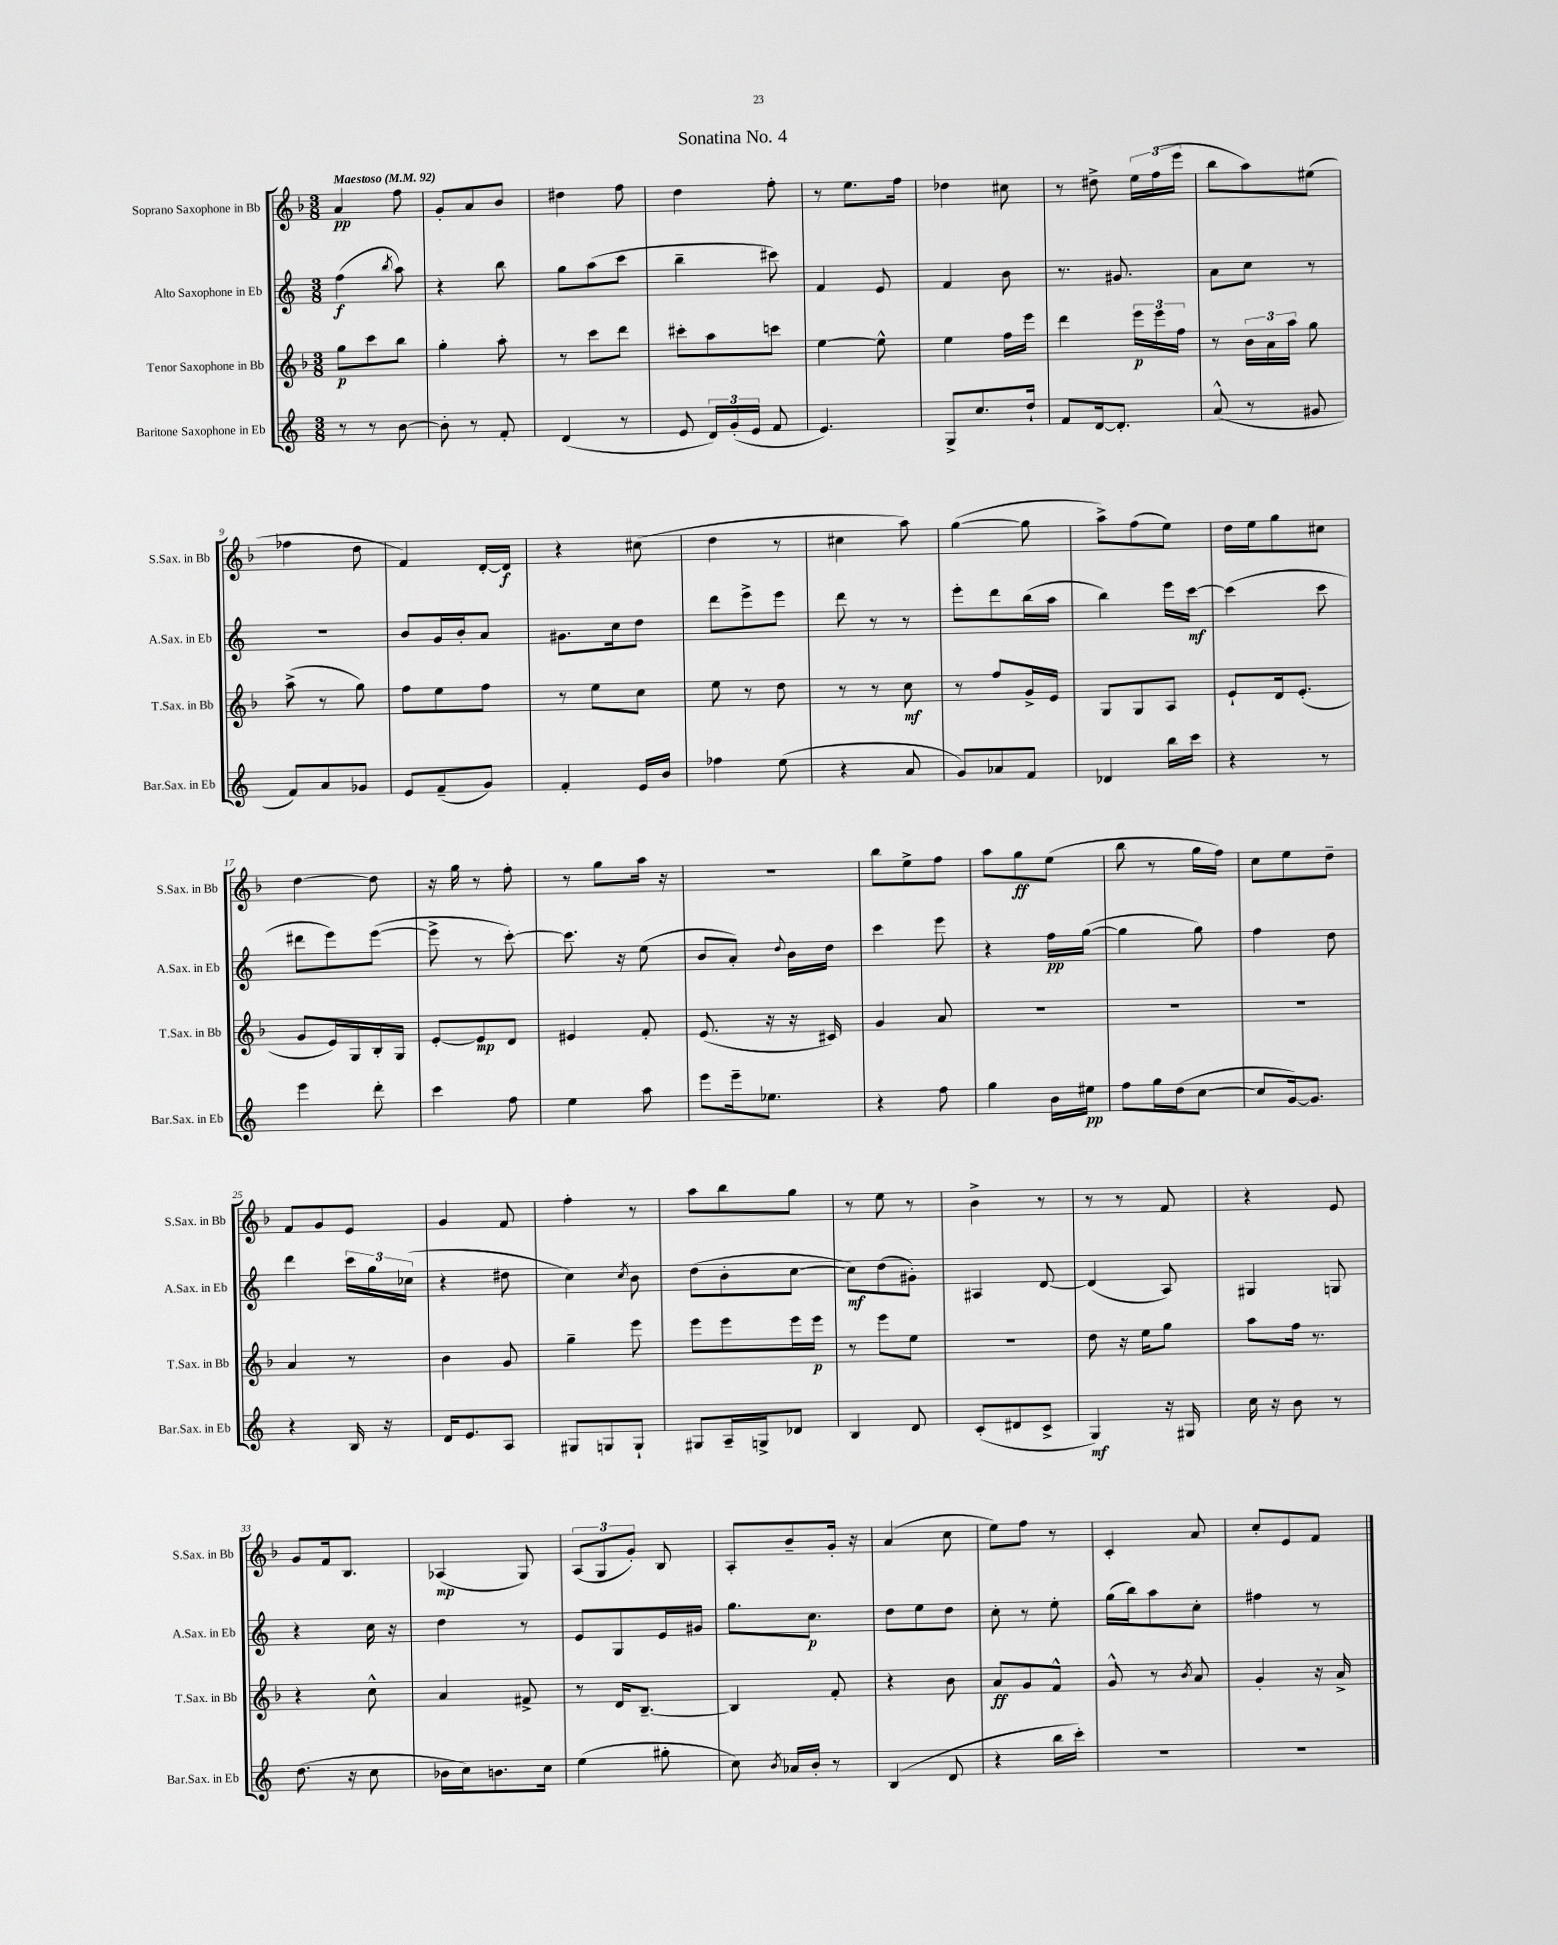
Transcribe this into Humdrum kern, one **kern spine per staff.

**kern	**kern	**kern	**kern
*staff4	*staff3	*staff2	*staff1
*clefG2	*clefG2	*clefG2	*clefG2
*k[]	*k[b-]	*k[]	*k[b-]
*M3/8	*M3/8	*M3/8	*M3/8
*MM92	*MM92	*MM92	*MM92
8r	8gg	(4ff	4a
8r	8ccc	.	.
.	.	8qbb	.
[8b	8bb-	8aa)	8ff
=	=	=	=
8b']	4gg'	4r	8g'
8r	.	.	8a
8f'	8aa'	8bb	8b-
=	=	=	=
(4d	8r	8gg	4dd#
.	8ccc	(8aa	.
8r	8ddd	8ccc	8ff
=	=	=	=
8e	8ccc#'	4bb~	4dd
24d)	8aa	.	.
(24g'	.	.	.
24e	.	.	.
8f	8ccc	8ccc#)	8ff'
=	=	=	=
4.e)	[4ee	4f	8r
.	.	.	8.ee
.	8ee^^]	8e	.
.	.	.	16ff
=	=	=	=
8G^	4ee	4f	4dd-
8.cc	.	.	.
.	16ff	8b	8cc#
16dd`	16eee	.	.
=	=	=	=
8f	4ddd	8.r	8r
[16d	.	.	8dd#^
8.d']	.	8.g#	.
.	24eee	.	24ee
.	24eee	.	(24ff
.	24ff	.	24eee
=	=	=	=
(8a^^	8r	8a	8bb-
8r	24b-	8cc	8aa)
.	24a	.	.
.	24aa	.	.
8g#	8gg	8r	(8ee#
=	=	=	=
8f)	(8aa^	4.r	4ff-
8a	8r	.	.
8g-	8gg)	.	8dd
=	=	=	=
8e	8ff	8b	4f)
(8f~	8ee	16g	.
.	.	16b'	.
8g)	8ff	8a	[16d'
.	.	.	16d]
=	=	=	=
4f'	8r	8.g#	4r
.	8ee	.	.
.	.	16cc	.
16e	8cc	8dd	(8cc#
16b	.	.	.
=	=	=	=
4ff-	8ee	8ddd	4dd
.	8r	8eee^	.
(8ee	8dd	8eee	8r
=	=	=	=
4r	8r	8ddd	4cc#
.	8r	8r	.
8a	8cc	8r	8aa)
=	=	=	=
8g)	8r	8eee'	([4gg
8a-	8ff	8ddd	.
8f	16g^	(16bb	8gg]
.	16e	16aa	.
=	=	=	=
4d-	8G	4bb)	8aa^)
.	8G	.	(8ff
16bb	8A	16eee	8ee)
16ccc	.	[16ccc	.
=	=	=	=
4r	8e`	(4ccc]	16dd
.	.	.	16ee
.	16d	.	8gg
.	(8.e'	.	.
8r	.	8ccc	8cc#
=	=	=	=
4eee	8g	8ddd#	[4dd
.	16e)	8eee)	.
.	16G	.	.
8ddd'	16B-'	([8eee	8dd]
.	16G	.	.
=	=	=	=
4ccc	[8e'	8eee^]	16r
.	.	.	16gg
.	8e]	8r	8r
8ff	8d	[8ccc')	8ff'
=	=	=	=
4ee	4e#	8.ccc]	8r
.	.	.	8gg
.	.	16r	.
8aa	8f'	(8ee	16aa
.	.	.	16r
=	=	=	=
8eee	(8.e	8b	4.r
16eee~	.	8a')	.
8.ee-	16r	.	.
.	.	8qqdd	.
.	16r	16b	.
.	16c#)	16dd	.
=	=	=	=
4r	4g	4ccc	8bb-
.	.	.	8ee^
8ff	8a	8eee	8ff
=	=	=	=
4gg	4.r	4r	8aa
.	.	.	8gg
16b	.	16ff	(8ee
16ee#	.	([16gg	.
=	=	=	=
8ff	4.r	4gg]	8bb-
16gg	.	.	8r
(16dd	.	.	.
[8cc	.	8gg)	16gg
.	.	.	16ff)
=	=	=	=
8cc]	4.r	4ff	8cc
[16g)	.	.	8ee
8.g]	.	.	.
.	.	8dd	8dd~
=	=	=	=
4r	4a	4ddd	8f
.	.	.	8g
16B	8r	24ccc	8e
.	.	24gg	.
16r	.	.	.
.	.	(24cc-	.
=	=	=	=
16d	4b-	4r	4g
8.e	.	.	.
8A	8g	8dd#	8f
=	=	=	=
8G#	4gg~	4cc)	4ff'
8G	.	.	.
.	.	8qcc	.
8G`	8eee	8b	8r
=	=	=	=
8G#	8eee	(8dd	8aa
16A~	8eee	8b'	8bb-
16G^	.	.	.
8d-	16eee	[8cc	8gg
.	16eee	.	.
=	=	=	=
4B	8r	8cc])	8r
.	8eee	(8dd	8ee
8d	8ee	8g#')	8r
=	=	=	=
(8c'	4.r	4A#	4b-^
8d#	.	.	.
8c^	.	[8d	8r
=	=	=	=
4G)	8dd	(4d]	8r
.	16r	.	8r
.	16ee	.	.
16r	8gg	8A)	8f
16G#	.	.	.
=	=	=	=
16cc	8aa	4G#	4r
16r	.	.	.
8b	16ff	.	.
.	8.r	.	.
8r	.	8G	8e
=	=	=	=
(8.dd	4r	4r	8g
.	.	.	16f
16r	.	.	8.B-
8cc	8cc^^	16cc	.
.	.	16r	.
=	=	=	=
16b-	4a	4dd	(4A-
16cc)	.	.	.
8.b	.	.	.
.	8f#^	8r	8G)
16cc	.	.	.
=	=	=	=
(4ee	8r	8e	(12A
.	.	.	12G
.	16d	8G	.
.	.	.	12g')
.	[8.B-~	.	.
8gg#'	.	16e	8B-
.	.	16g#	.
=	=	=	=
8cc)	4B-]	8.gg	8A'
8qb	.	.	.
16a-	.	.	8b-~
16b'	.	8.cc	.
8r	8f'	.	16g'
.	.	.	16r
=	=	=	=
(4B	4r	8dd	(4a
.	.	8ee	.
8d	8b-	8dd	8cc
=	=	=	=
4r	8a	8cc'	8ee)
.	8g	8r	8ff
16bb	8f^^	8ee'	8r
16ccc')	.	.	.
=	=	=	=
4.r	8g^^	(16gg	4c'
.	.	16bb)	.
.	8r	8aa	.
.	8qb-	.	.
.	8a	8cc'	8a
=	=	=	=
4.r	4g'	4ff#	8cc'
.	.	.	8e
.	16r	8r	8f
.	16a^	.	.
==	==	==	==
*-	*-	*-	*-
